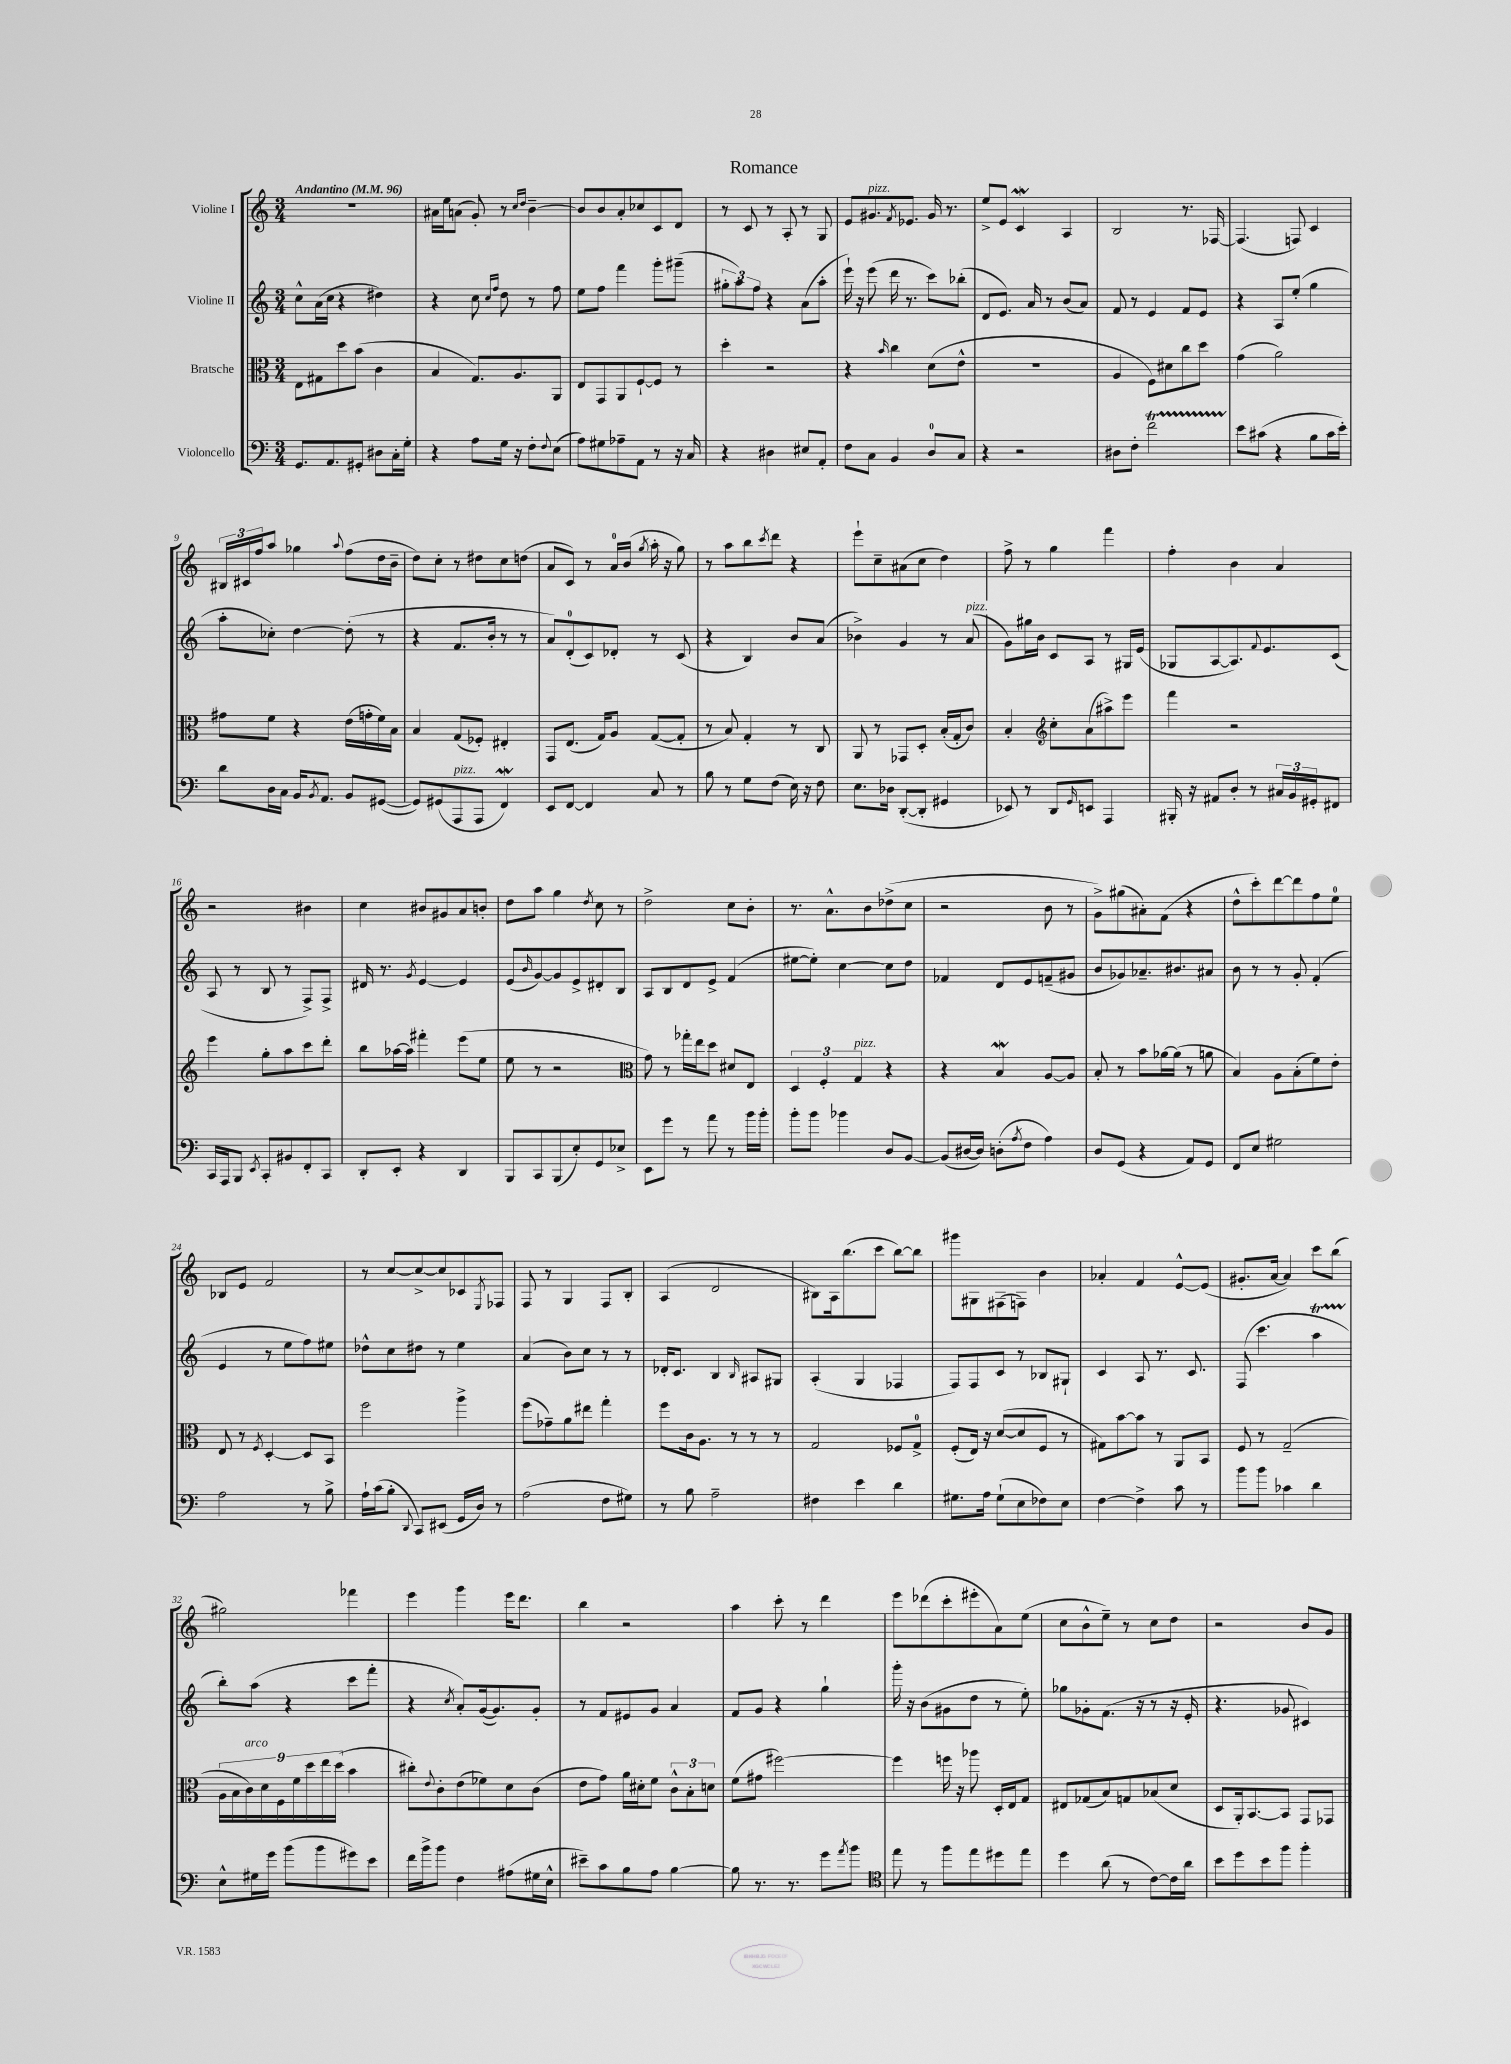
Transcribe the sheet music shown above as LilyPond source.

\header { title = "Romance" }
<<
\new StaffGroup <<
\new Staff = "s0" \with { instrumentName = "Violine I" } {
    \clef treble \key c \major \numericTimeSignature \time 3/4 \tempo "Andantino" 4 = 96
    R2. |
    ais'16 e''16 a'8( g'8-.) r8 \grace { c''16 d''16 } b'4~-- |
    b'8 b'8 a'8-. ces''8 c'8 d'8 |
    r8 c'8 r8 a8-. r8 g8 |
    e'8 gis'8.^\markup { \italic "pizz." } \acciaccatura { f'8 } ees'8. gis'16 r8. |
    e''8-> e'8 c'4\mordent a4 |
    b2 r8. fes16~ |
    fes4.( f8) c'4 |
    \tuplet 3/2 { bis16 cis'16 f''16 } a''8 ges''4 \appoggiatura { a''8 } f''8( d''16 b'16-- |
    d''8) c''8-. r8 dis''8 c''8 d''8( |
    a'8 c'8) r8 a'16-0 b'16( \acciaccatura { g''8 } a''16-. r16 g''8) |
    r8 a''8 b''8 \acciaccatura { c'''8 } d'''8 r4 |
    e'''8-! c''8-- ais'8( c''8 d''4) |
    f''8-> r8 g''4 f'''4 |
    f''4-. b'4 a'4 |
    r2 bis'4 |
    c''4 bis'8 gis'8 a'8 b'8-. |
    d''8 a''8 g''4 \acciaccatura { d''8 } c''8 r8 |
    d''2-> c''8 b'8-. |
    r8. a'8.-^ b'8 des''8->( c''8 |
    r2 b'8 r8 |
    g'8->) gis''8( ais'8-.) f'8( r4 |
    d''8-^ c'''8-.) d'''8~ d'''8 f''8 e''8-0 |
    bes8 e'8 f'2 |
    r8 c''8~ c''8~-> c''8 ces'8 \acciaccatura { e8 } fes8 |
    f8 r8 g4 f8 b8-. |
    a4( d'2 |
    bis8) a16 b''8.( c'''8 b''8~) b''8 |
    gis'''8 gis8 fis8( f8) b'4 |
    aes'4-. f'4 e'8~-^ e'8( |
    gis'8.-. a'16~ a'4) c'''8 b''8( |
    gis''2) fes'''4 |
    e'''4 g'''4 e'''16 d'''8. |
    b''4 r2 |
    a''4 c'''8-. r8 d'''4 |
    e'''8 des'''8( c'''8-. eis'''8-. a'8) e''8( |
    c''8 b'8-^ e''8--) r8 c''8 d''8 |
    r2 b'8 g'8 \bar "|." |
}
\new Staff = "s1" \with { instrumentName = "Violine II" } {
    \clef treble \key c \major \numericTimeSignature \time 3/4
    c''8-^ a'16( c''16 r4 dis''4) |
    r4 c''8 \grace { c''16 f''16 } d''8 r8 f''8 |
    e''8 f''8 f'''4 g'''8-. gis'''8--( |
    \tuplet 3/2 { gis''8-. a''8) f''8 } r4 a'8( a''8-. |
    e'''16-!) r16 e'''8( d'''16 r8. c'''8) bes''8-.( |
    d'8 e'8.) a'16 r8 b'8( a'8) |
    f'8 r8 e'4 f'8 e'8 |
    r4 a8 e''8-.( g''4 |
    a''8-. ces''8-.) d''4~ d''8-.( r8 |
    r4 f'8. b'16-. r8 r8 |
    a'8) d'8-0-.( c'8) des'8-. r8 c'8( |
    r4 b4) b'8 a'8( |
    bes'4->) g'4 r8 a'8^\markup { \italic "pizz." }( |
    g'8) gis''16 b'16 c'8 a8 r8 gis16 e'16( |
    ges8 a8~ a8.) \appoggiatura { f'8 } e'8. c'8( |
    a8 r8 b8 r8 f8->) f8-> |
    dis'16 r8. \acciaccatura { g'8 } e'4~ e'4 |
    e'8( \grace { b'16 } g'8~) g'8 e'8-> dis'8-. b8 |
    a8 b8 d'8 e'8-> f'4( |
    eis''8~ eis''8-.) c''4~ c''8 d''8 |
    fes'4 d'8 e'8 f'8--( gis'8 |
    b'8 ges'8) aes'8.-- bis'8. ais'8 |
    b'8 r8 r8 g'8-. f'4-.( |
    e'4 r8 e''8 f''8) eis''8 |
    des''8-^ c''8 dis''8 r8 e''4 |
    a'4( b'8) c''8 r8 r8 |
    des'16-. c'8. b4 \grace { b16 } ais8 gis8 |
    a4-.( g4 fes4 |
    f8) f8 c'8 r8 bes8 gis8-! |
    c'4 a8 r8. c'8. |
    f8( c'''4. a''4\startTrillSpan |
    b''8-.\stopTrillSpan) a''8( r4 c'''8 f'''8-. |
    r4 \acciaccatura { c''8 } a'8-.) g'16~( g'8.) g'8-. |
    r8 f'8 eis'8 g'8 a'4 |
    f'8 g'8 r4 g''4-! |
    g'''16-. r16 b'8( gis'8 d''8 r8 e''8-.) |
    ges''8 ges'8-. f'8.( r16 r8 r16 e'16-. |
    r4. ges'8 cis'4) \bar "|." |
}
\new Staff = "s2" \with { instrumentName = "Bratsche" } {
    \clef alto \key c \major \numericTimeSignature \time 3/4
    e8 gis8 d''8 b'8( c'4 |
    b4 g8.) a8. a,8 |
    e8 g,8 a,8 f8~-! f8 r8 |
    d''4-. r2 |
    r4 \grace { b'16 } c''4 d'8( e'8-^ |
    R2. |
    a4 f8) dis'8 c''8 d''8 |
    g'4( a'2) |
    gis'8 f'8 r4 e'16( g'16-. f'16) b16 |
    b4 g8( fes8-.) eis4-. |
    g,8 e8.( g16) a8 g8~( g8-. |
    r8 b8) g4-. r8 c8 |
    a,8 r8 ges,8 d8-. b16-.( g16-. c'8) |
    b4-. \clef treble c''8-. a'8( ais''8->) e'''8 |
    f'''4 r2 |
    e'''4 g''8-. a''8 c'''8 d'''8-. |
    b''8 aes''16~ aes''16 fis'''4-. e'''8( e''8 |
    e''8 r8 r2 |
    \clef alto g'8) r8 ges''16-. e''16 d''8 dis'8 e8 |
    \tuplet 3/2 { d4 f4-. g4^\markup { \italic "pizz." } } r4 |
    r4 b4\mordent a8~ a8 |
    b8-. r8 b'8 aes'16~ aes'16( r8 a'8 |
    b4) a8 b8-.( f'8) e'8-. |
    e8 r8 \acciaccatura { f8 } d4~-. d8 b,8 |
    f''2 a''4-> |
    f''8( ges'8--) a'8 eis''8 g''4-. |
    f''8 c'16 a8. r8 r8 r8 |
    g2 fes8 g8-0-> |
    f8-.( e16) r16 d'8~( d'8 f8 r8 |
    gis8) b'8~ b'8 r8 a,8 b,8 |
    f8 r8 g2--( |
    \tuplet 9/8 { a16 b16 c'16^\markup { \italic "arco" }) d'16 f16 f'16 d''16 e''16 d''16( } b'4 |
    cis''8-.) \appoggiatura { e'8 } c'8-. e'8( fes'8) d'8 c'8( |
    e'8 g'8) a'16 dis'16-. f'8 \tuplet 3/2 { c'8-^ b8-. d'8 } |
    f'8( gis'8 fis''2~) |
    fis''4 f''16 r16 aes''8 d16-. e16 g8 |
    eis8 ges8( b8) g8 bes8( d'8 |
    d8 a,16-.) b,8.~ b,8 g,8 ges,8 \bar "|." |
}
\new Staff = "s3" \with { instrumentName = "Violoncello" } {
    \clef bass \key c \major \numericTimeSignature \time 3/4
    g,8. a,8. gis,8-. dis8 c16-. g16-. |
    r4 a8 g16 r16 f8-. \appoggiatura { f8 } e8( |
    a8) gis8 aes8-- a,8 r8 r16 c16 |
    r4 dis4 eis8 a,8-. |
    f8 c8 b,4 d8-0 c8 |
    r4 r2 |
    dis8 f8-. f'2\startTrillSpan |
    e'8\stopTrillSpan cis'8( r4 b8 cis'16 e'16-.) |
    d'8 d16 c16 b,16 \acciaccatura { b,8 } a,8. b,8 gis,8~( |
    gis,8) gis,8( a,,8^\markup { \italic "pizz." } a,,8 f,4\mordent) |
    e,8 f,8~ f,4 c8 r8 |
    b8 r8 g8 f8( e16) r16 f8 |
    e8. des16 d,8~-.( d,8-. gis,4 |
    ees,8) r8 d,8 \grace { g,16 } e,8 a,,4 |
    bis,,16-. r16 ais,8 d8-. r8 \tuplet 3/2 { cis16 b,16 gis,16-. } fis,8 |
    c,16 a,,16 b,,8 \acciaccatura { e,8 } c,8-. bis,8 f,8-. c,8 |
    d,8-. e,8-. r4 d,4 |
    b,,8 c,8 b,,8( e8-.) g,8 ees8-> |
    e,8 g'8 r8 a'8 r8 b'16 b'16-. |
    b'8-. b'8 bes'4 d8 b,8~ |
    b,8( dis16~ dis16) d8-.( \acciaccatura { a8 } f8 a4) |
    d8 g,8( r4 a,8) g,8 |
    f,8 e8 gis2 |
    a2 r8 b8-> |
    a16-! c'16( b8-. \appoggiatura { d,8 } c,8) eis,8( g,16 d16) r8 |
    a2( f8 gis8) |
    r8 b8 a2-- |
    fis4 e'4 d'4 |
    gis8. a16 gis8-!( e8 fes8) e8 |
    f4~ f4-> c'8 r8 |
    b'8 b'8 ces'4 d'4 |
    e8-^ gis16 g'16 b'8( b'8 gis'8) e'8 |
    f'16 b'16-> b'8 f4 ais8( gis16 e16-^ |
    eis'8--) c'8 b8 a8 b4~ |
    b8 r8. r8. g'8 \acciaccatura { a'8 } b'8 |
    \clef tenor e''8 r8 f''8 e''8 dis''8 e''8 |
    d''4 a'8( r8 c'8~) c'16 a'16 |
    b'8 d''8 b'8 f''8 f''4-. \bar "|." |
}
>>
>>
